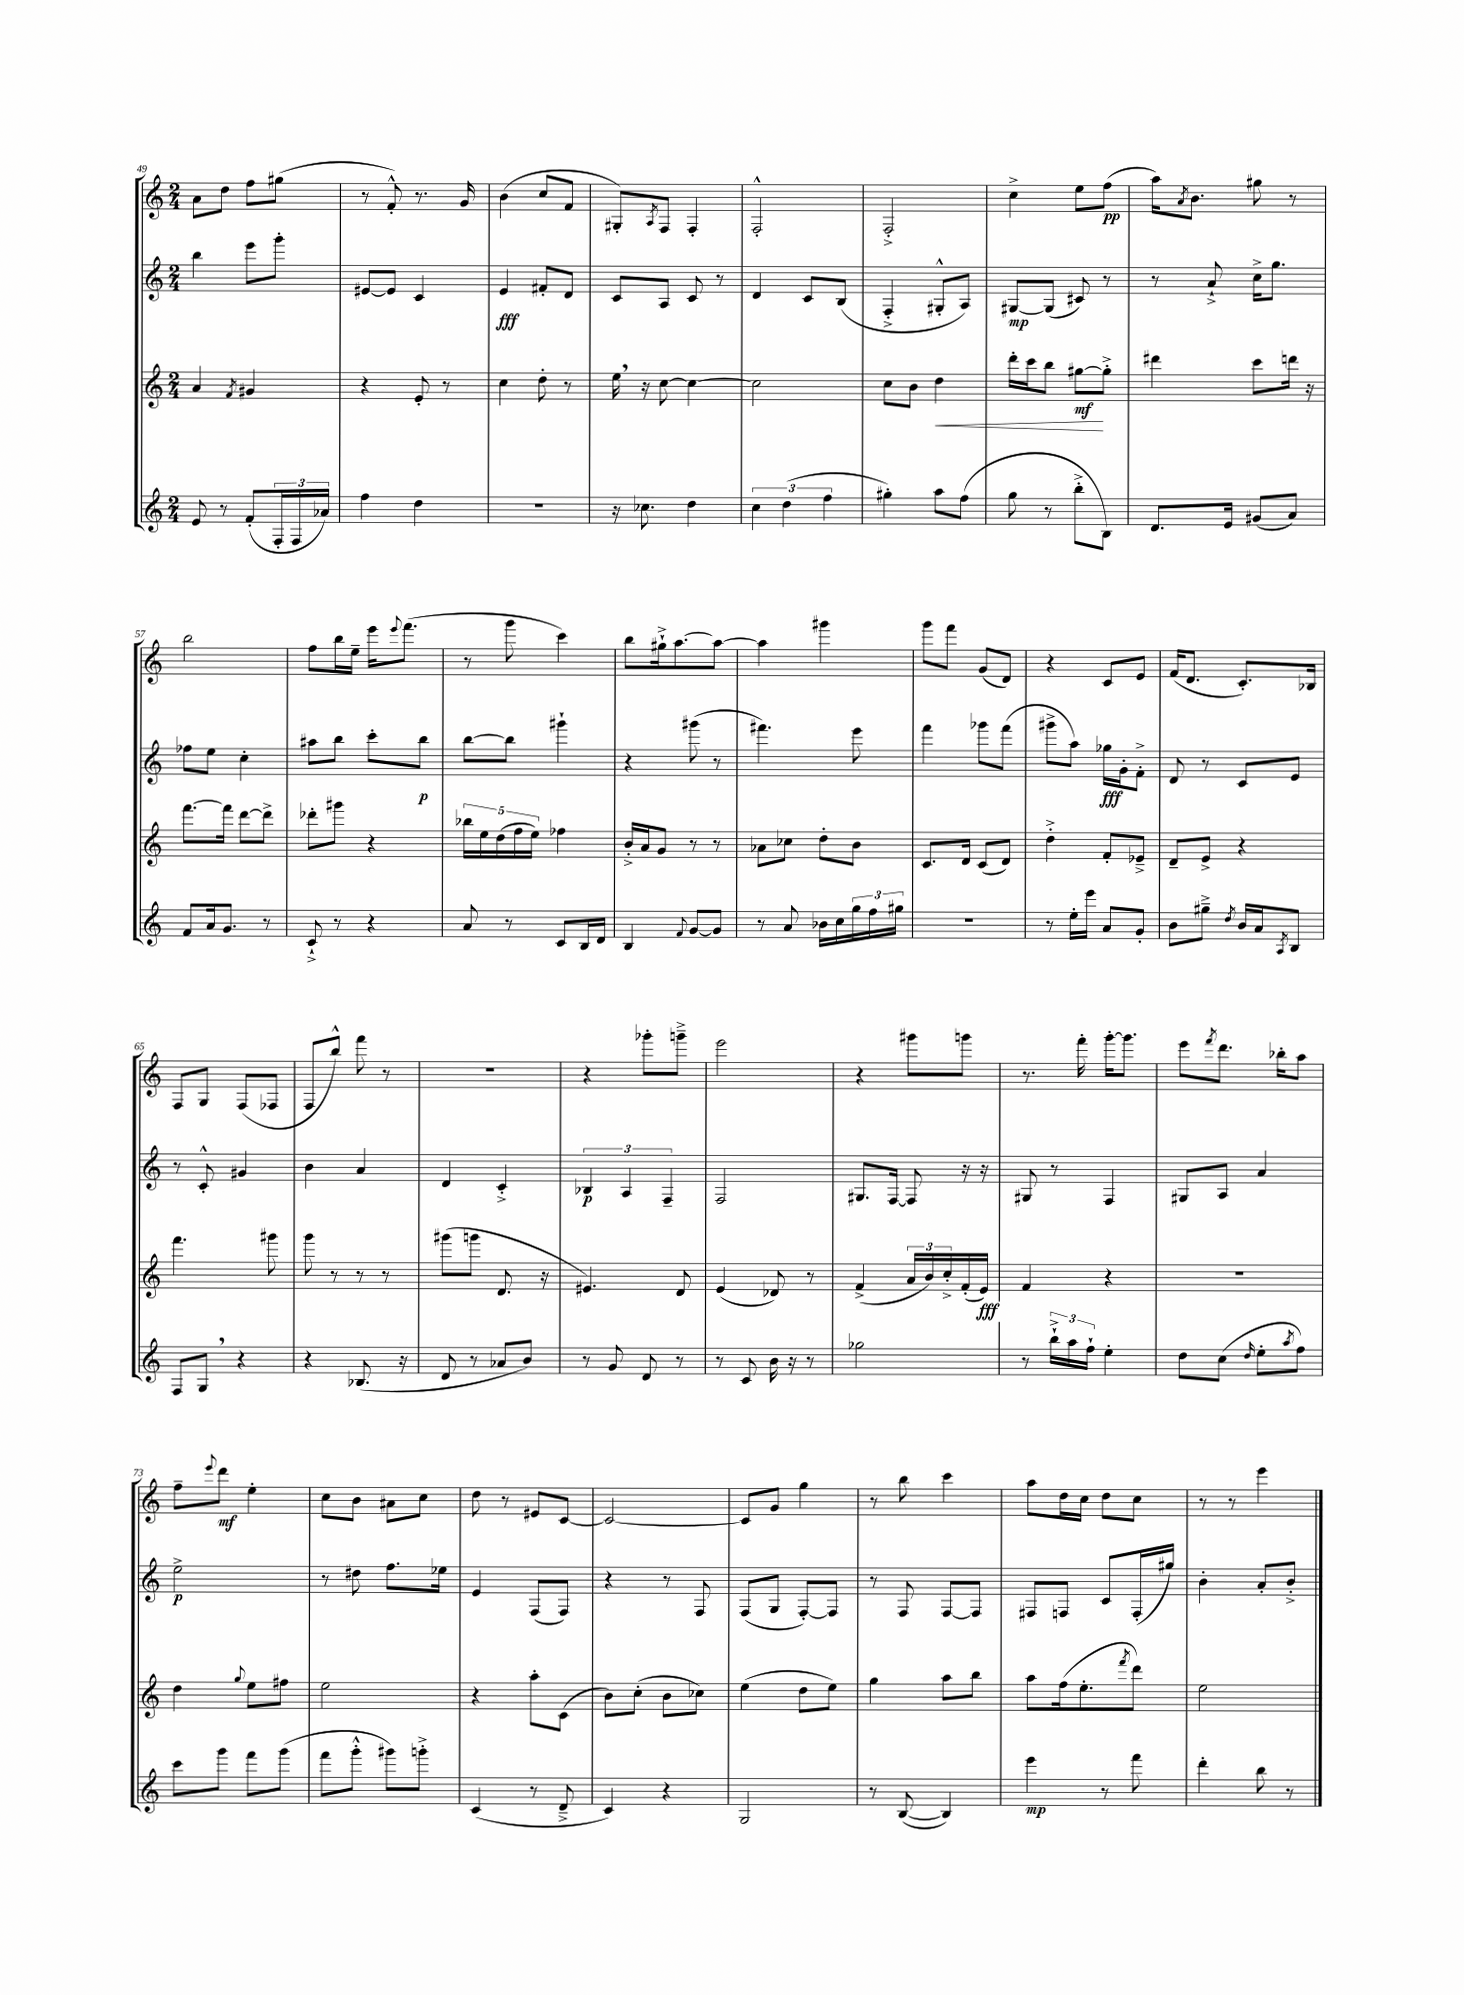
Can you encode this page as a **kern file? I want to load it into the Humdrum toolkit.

**kern	**kern	**kern	**kern
*staff4	*staff3	*staff2	*staff1
*clefG2	*clefG2	*clefG2	*clefG2
*k[]	*k[]	*k[]	*k[]
*M2/4	*M2/4	*M2/4	*M2/4
8e/	4a/	4bb\	8a\L
8r	.	.	8dd\J
.	8qf/	.	.
(8f'/L	4g#/	8eee\L	8ff\L
24F'/L	.	8ggg'\J	(8gg#\J
24F/	.	.	.
24a-/JJ)	.	.	.
=	=	=	=
4ff\	4r	[8e#/L	8r
.	.	8e#/]J	8f'^^/)
4dd\	8e'/	4c/	8.r
.	8r	.	.
.	.	.	16g/
=	=	=	=
2r	4cc\	4e/	(4b\
.	8dd'\	8f#'/L	8cc/L
.	8r	8d/J	8f/J
=	=	=	=
16r	16ee\	8c/L	8G#'/L)
8.cc-\	16r	.	.
.	.	.	8qA/
.	[8cc\	8A/J	8F/J
4dd\	4cc\_	8c/	4F'/
.	.	8r	.
=	=	=	=
6cc\	2cc\]	4d/	2F'^^/
(6dd\	.	.	.
.	.	8c/L	.
6ff\	.	.	.
.	.	(8B/J	.
=	=	=	=
4gg#'\)	8cc\L	4F'^/	2F'^/
.	8b\J	.	.
8aa\L	4dd\	8G#'^^/L	.
(8ff\J	.	8A/J)	.
=	=	=	=
8gg\	16ddd'\LL	[8G#/L	4cc^\
.	16ccc\J	.	.
8r	8bb\J	(8G#/]J	.
8bb'^\L	[8gg#\L	8c#/)	8ee\L
8B\J)	8gg#'^\]J	8r	(8ff\J
=	=	=	=
8.d/L	4ddd#\	8r	16aa\LK)
.	.	.	8qa/
.	.	.	8.b\J
.	.	8a`^/	.
16e/Jk	.	.	.
(8g#/L	8ccc\L	16cc^\LK	8gg#\
.	.	8.gg\J	.
8a/J)	16ddd\Jk	.	8r
.	16r	.	.
=	=	=	=
8f/L	[8.fff\L	8ff-\L	2bb\
16a/k	.	8ee\J	.
8.g/J	16fff\]Jk	.	.
.	[8ddd\L	4cc'\	.
8r	8ddd^\]J	.	.
=	=	=	=
8c`^/	8ddd-'\L	8aa#\L	8ff\L
8r	8ggg#\J	8bb\J	16bb\L
.	.	.	16ee~\JJ
4r	4r	8ccc'\L	16eee\LK
.	.	.	8qqeee/
.	.	.	(8.fff\J
.	.	8bb\J	.
=	=	=	=
8a/	20bb-\LL	[8bb\L	8r
.	20ee\	.	.
.	(20dd\	.	.
8r	.	8bb\]J	8ggg\
.	20ff\	.	.
.	20ee\JJ)	.	.
8c/L	4ff-\	4ggg#`\	4ccc\)
16B/L	.	.	.
16d/JJ	.	.	.
=	=	=	=
4B/	16b'^/LL	4r	8bb\L
.	16a/J	.	.
.	8g/J	.	16gg#`^\k
.	.	.	[8.aa\
8qqf/	.	.	.
[8g/L	8r	(8ggg#\	.
8g/]J	8r	8r	8aa\_J
=	=	=	=
8r	8a-\L	4.fff#\)	4aa\]
8a/	8cc-\J	.	.
16b-\LL	8dd'\L	.	4ggg#\
16cc\	.	.	.
24gg\	8b\J	8eee\	.
24ff\	.	.	.
24gg#\JJ	.	.	.
=	=	=	=
2r	8.c/L	4fff\	8ggg\L
.	.	.	8fff\J
.	16d/Jk	.	.
.	(8c/L	8ggg-\L	(8g/L
.	8d/J)	(8fff\J	8d/J)
=	=	=	=
8r	4dd'^\	8ggg#^\L	4r
16ee'\LL	.	8aa\J)	.
16eee\JJ	.	.	.
8a/L	8f'/L	16gg-\LL	8c/L
.	.	16g'\J	.
8g'/J	8e-~^/J	8f'^\J	8e/J
=	=	=	=
8b\L	8d~/L	8d/	(16f/LK
.	.	.	8.d/J
8gg#~^\J	8e^/J	8r	.
8qdd/	.	.	.
16b/LL	4r	8c/L	8.c'/L)
16a/J	.	.	.
8qA/	.	.	.
8B/J	.	8e/J	.
.	.	.	16B-/Jk
=	=	=	=
8F/L	4.fff\	8r	8F/L
8G/J	.	8c'^^/	8G/J
4r	.	4g#/	(8F/L
.	8ggg#\	.	8F-/J
=	=	=	=
4r	8ggg\	4b\	8F/L
.	8r	.	8bb^^/J)
(8.B-/	8r	4a/	8fff\
.	8r	.	8r
16r	.	.	.
=	=	=	=
8d/	(8ggg#\L	4d/	2r
8r	8ggg\J	.	.
8a-/L	8.d/	4c'^/	.
8b/J)	.	.	.
.	16r	.	.
=	=	=	=
8r	4.e#/)	6B-/	4r
8g/	.	.	.
.	.	6A/	.
8d/	.	.	8ggg-'\L
.	.	6F~/	.
8r	8d/	.	8ggg~^\J
=	=	=	=
8r	(4e/	2F/	2eee\
8c/	.	.	.
16b\	8d-/)	.	.
16r	.	.	.
8r	8r	.	.
=	=	=	=
2gg-\	(4f^/	8.G#/L	4r
.	.	[16F/Jk	.
.	24a/LL	8F/]	8ggg#\L
.	24b/)	.	.
.	24cc'^/	.	.
.	(16f'/	16r	8ggg\J
.	16e/JJ)	16r	.
=	=	=	=
8r	4f/	8G#/	8.r
24bb`^\LL	.	8r	.
24aa\	.	.	.
.	.	.	16fff'\
24ff`\JJ	.	.	.
4ee'\	4r	4F/	[16ggg'\LK
.	.	.	8.ggg\]J
=	=	=	=
8dd\L	2r	8G#/L	8eee\L
.	.	.	8qfff/
(8cc\J	.	8A/J	8.ddd\J
16qqdd/	.	.	.
8ee'\L	.	4a/	.
.	.	.	16bb-'\LK
8qaa/	.	.	.
8ff\J)	.	.	8aa\J
=	=	=	=
8ccc\L	4dd\	2ee^\	8ff~\L
.	.	.	8qqeee/
8ggg\J	.	.	8ddd\J
.	8qqgg/	.	.
8fff\L	8ee\L	.	4ee'\
(8ggg\J	8ff#\J	.	.
=	=	=	=
8fff\L	2ee\	8r	8cc\L
8ggg'^^\J	.	8dd#\	8b\J
8ggg#\L)	.	8.ff\L	8a#\L
8ggg'^\J	.	.	8cc\J
.	.	16ee-\Jk	.
=	=	=	=
(4c/	4r	4e/	8dd\
.	.	.	8r
8r	8aa'\L	(8F/L	8e#/L
8d~^/	(8c\J	8F/J)	[8c/J
=	=	=	=
4c/)	8b\L)	4r	2c/_
.	(8cc'\J	.	.
4r	8b\L	8r	.
.	8cc-\J)	8F/	.
=	=	=	=
2G/	(4ee\	(8F/L	8c/]L
.	.	8G/J	8g/J
.	8dd\L	[8F'/L)	4gg\
.	8ee\J)	8F/]J	.
=	=	=	=
8r	4gg\	8r	8r
([8B/	.	8F/	8bb\
4B/])	8aa\L	[8F/L	4ccc\
.	8bb\J	8F/]J	.
=	=	=	=
4eee\	8aa\L	8F#/L	8aa\L
.	(16ff\k	8F/J	16dd\L
.	8.ee'\	.	16cc\JJ
8r	.	8c/L	8dd\L
.	8qfff/	.	.
8fff\	8ddd\J)	(16F'/L	8cc\J
.	.	16gg#/JJ)	.
=	=	=	=
4ddd'\	2ee\	4b'\	8r
.	.	.	8r
8bb\	.	8a'/L	4eee\
8r	.	8b'^/J	.
==	==	==	==
*-	*-	*-	*-
